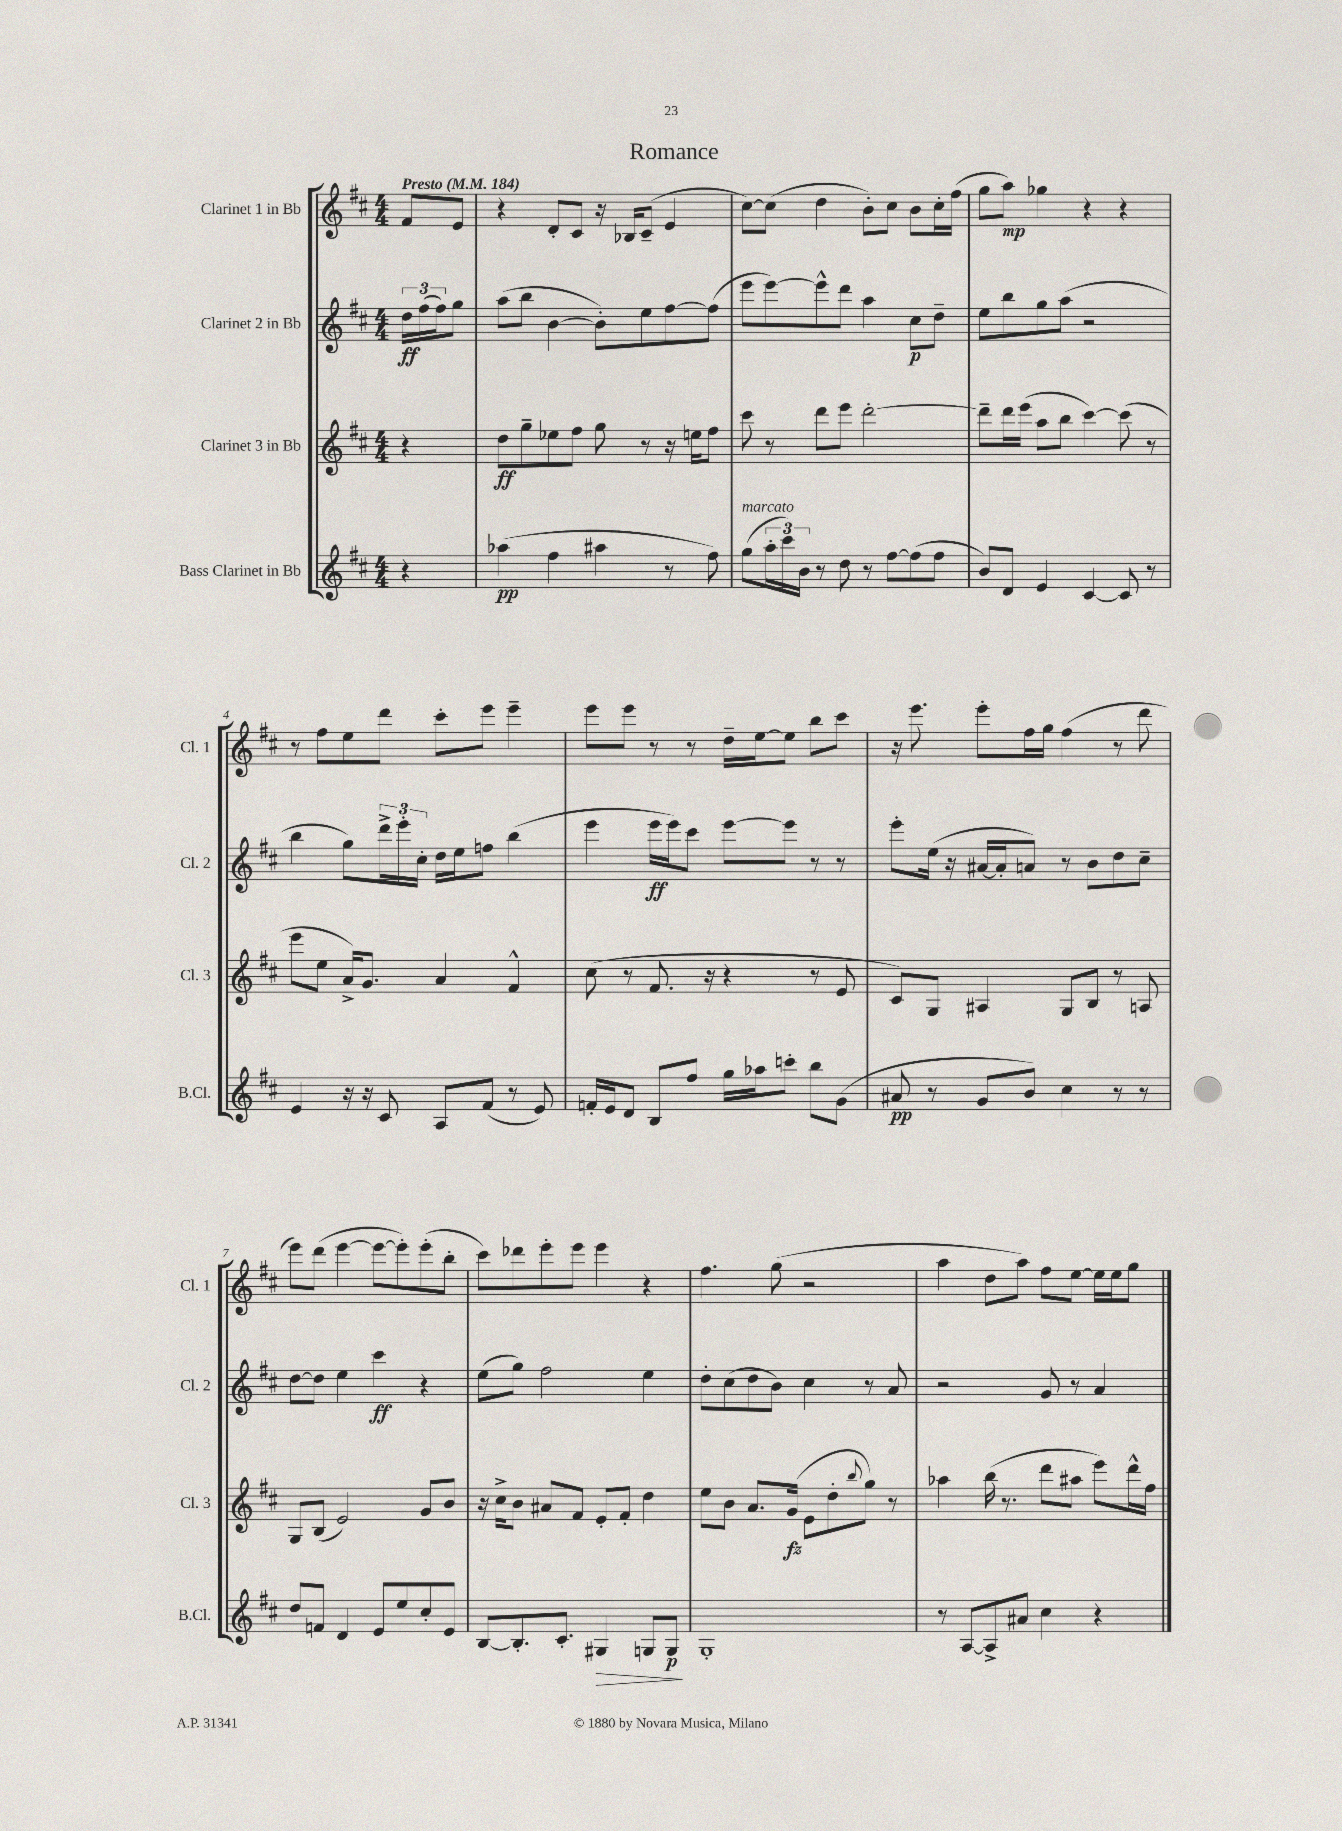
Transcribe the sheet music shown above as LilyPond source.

\header { title = "Romance" }
<<
\new StaffGroup <<
\new Staff = "s0" \with { instrumentName = "Clarinet 1 in Bb" shortInstrumentName = "Cl. 1" } {
    \clef treble \key d \major \numericTimeSignature \time 4/4 \partial 4 \tempo "Presto" 4 = 184
    fis'8 e'8 |
    r4 d'8-. cis'8 r16 bes16 cis'8--( e'4 |
    cis''8~) cis''8( d''4 b'8-.) cis''8 b'8 cis''16-. fis''16( |
    g''8 a''8\mp) ges''4 r4 r4 |
    r8 fis''8 e''8 d'''8 cis'''8-. e'''8 e'''4-- |
    e'''8 e'''8 r8 r8 d''16-- e''16~ e''8 b''8 cis'''8 |
    r16 e'''8. e'''8-. fis''16 g''16 fis''4( r8 d'''8 |
    e'''8) d'''8( e'''4~ e'''8~ e'''8-.) e'''8-.( b''8-. |
    cis'''8) des'''8 e'''8-. e'''8 e'''4 r4 |
    fis''4. g''8( r2 |
    a''4 d''8 a''8) fis''8 e''8~ e''16 e''16 g''8 \bar "|." |
}
\new Staff = "s1" \with { instrumentName = "Clarinet 2 in Bb" shortInstrumentName = "Cl. 2" } {
    \clef treble \key d \major \numericTimeSignature \time 4/4 \partial 4
    \tuplet 3/2 { d''16\ff fis''16( fis''16) } g''8 |
    a''8( b''8 b'4~ b'8-.) e''8 fis''8~ fis''8( |
    e'''8 e'''8~) e'''8-^ d'''8 a''4 cis''8\p d''8-- |
    e''8 b''8 g''8 a''8( r2 |
    b''4 g''8) \tuplet 3/2 { d'''16-> e'''16-. cis''16-. } d''16 e''16 f''8 b''4( |
    e'''4 e'''16\ff e'''16) cis'''8 e'''8~ e'''8 r8 r8 |
    e'''8-. e''16( r16 ais'16~ ais'16-. a'8) r8 b'8 d''8 cis''8-- |
    d''8~ d''8 e''4 cis'''4\ff r4 |
    e''8( g''8) fis''2 e''4 |
    d''8-. cis''8( d''8 b'8) cis''4 r8 a'8 |
    r2 g'8 r8 a'4 \bar "|." |
}
\new Staff = "s2" \with { instrumentName = "Clarinet 3 in Bb" shortInstrumentName = "Cl. 3" } {
    \clef treble \key d \major \numericTimeSignature \time 4/4 \partial 4
    r4 |
    d''8\ff g''8-- ees''8 fis''8 g''8 r8 r16 e''16 fis''8 |
    cis'''8 r8 d'''8 e'''8 d'''2~-. |
    d'''8-- d'''16 e'''16( a''8 b''8 cis'''4~) cis'''8( r8 |
    e'''8 e''8 a'16->) g'8. a'4 fis'4-^ |
    cis''8( r8 fis'8. r16 r4 r8 e'8 |
    cis'8) g8 ais4 g8 b8 r8 a8 |
    g8 b8( e'2) g'8 b'8 |
    r16 cis''16-> b'8 ais'8 fis'8 e'8-. fis'8-. d''4 |
    e''8 b'8 a'8. g'16\fz( e'8 d''8-. \appoggiatura { b''8 } g''8) r8 |
    aes''4 b''16( r8. d'''8 ais''8 e'''8) d'''16-^ fis''16 \bar "|." |
}
\new Staff = "s3" \with { instrumentName = "Bass Clarinet in Bb" shortInstrumentName = "B.Cl." } {
    \clef treble \key d \major \numericTimeSignature \time 4/4 \partial 4
    r4 |
    aes''4\pp( fis''4 ais''4 r8 fis''8) |
    g''8^\markup { \italic "marcato" }( \tuplet 3/2 { a''16-. cis'''16) b'16 } r8 d''8 r8 fis''8~ fis''8( fis''8 |
    b'8) d'8 e'4 cis'4~ cis'8 r8 |
    e'4 r16 r16 cis'8 a8 fis'8( r8 e'8) |
    f'16-. e'16 d'8 b8 fis''8 g''16 aes''16 c'''8-. b''8 g'8( |
    ais'8\pp r8 g'8 b'8) cis''4 r8 r8 |
    d''8 f'8 d'4 e'8 e''8 cis''8-. e'8 |
    b8~ b8.-. cis'8.-. gis4\> g8 g8\p\! |
    g1-. |
    r8 a8~ a8-> ais'8 cis''4 r4 \bar "|." |
}
>>
>>
